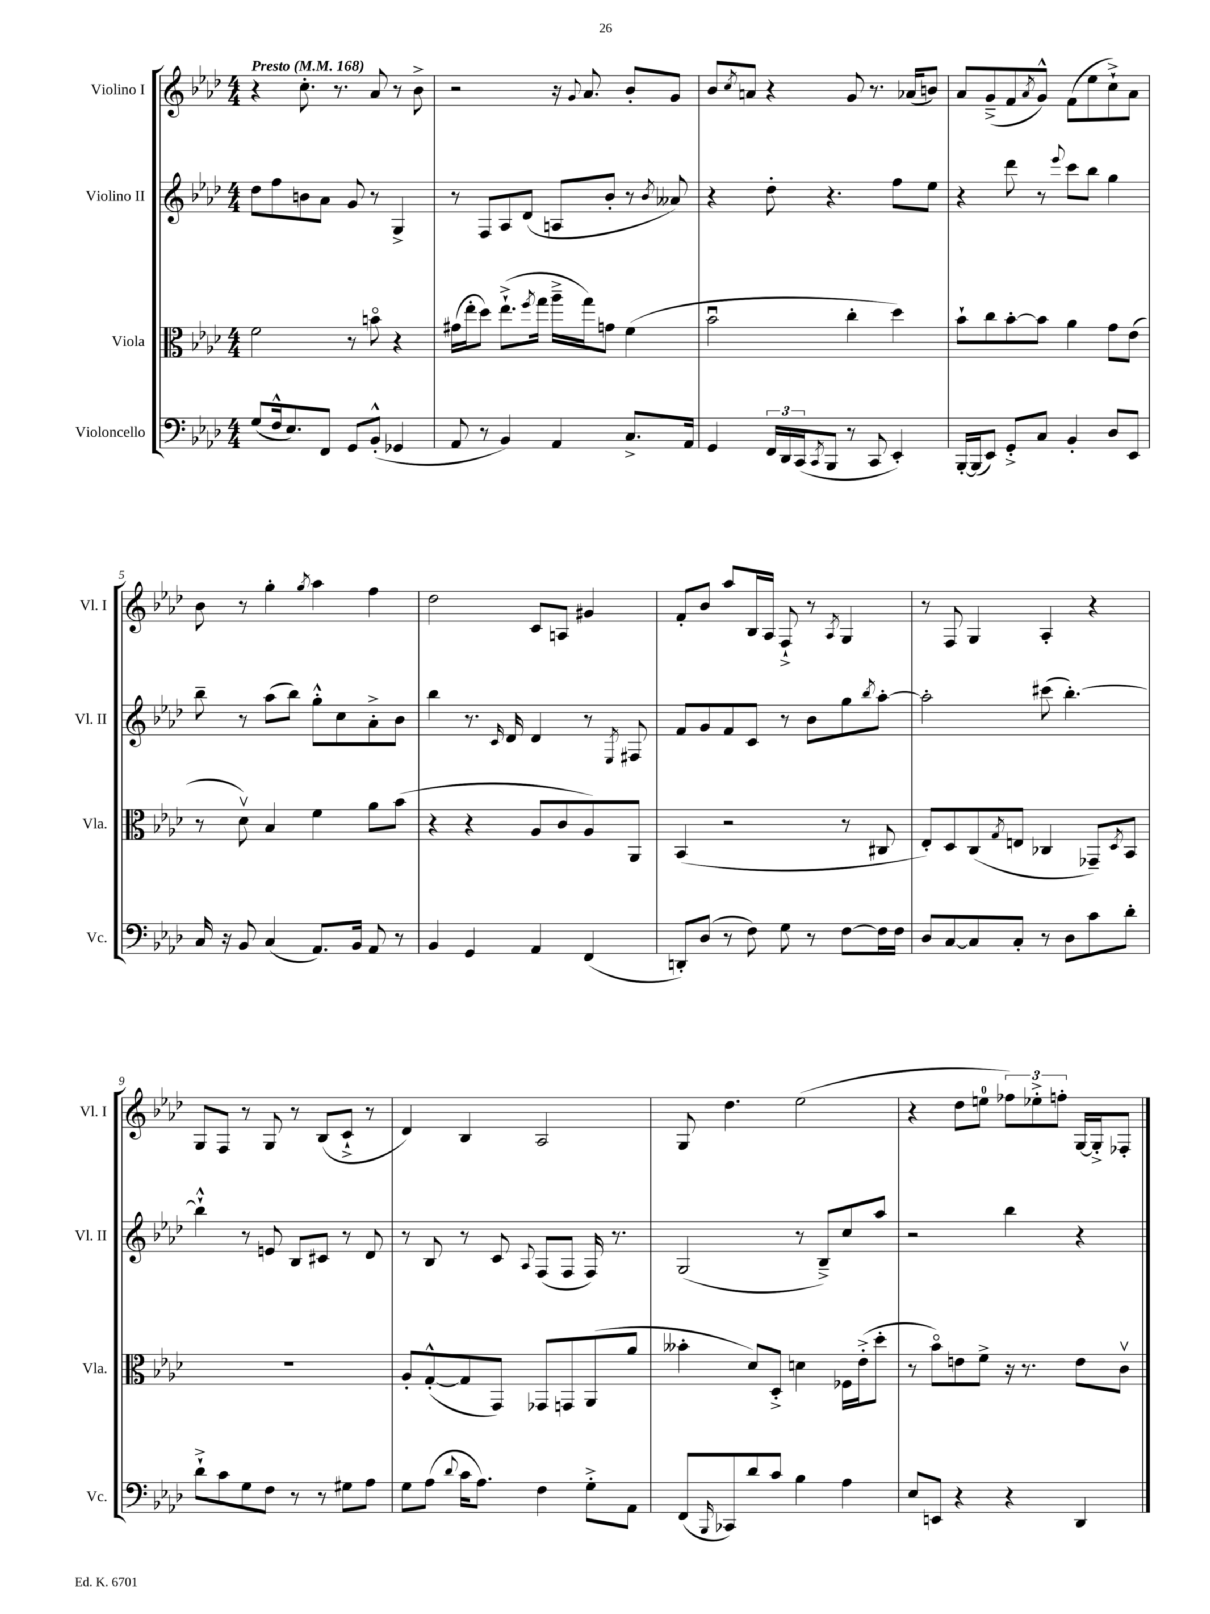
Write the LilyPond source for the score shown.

<<
\new StaffGroup <<
\new Staff = "s0" \with { instrumentName = "Violino I" shortInstrumentName = "Vl. I" } {
    \clef treble \key aes \major \numericTimeSignature \time 4/4 \tempo "Presto" 4 = 168
    r4 c''8.-. r8. aes'8 r8 bes'8-> |
    r2 r16 \appoggiatura { g'8 } aes'8. bes'8-. g'8 |
    bes'8 \acciaccatura { c''8 } a'8 r4 g'8 r8. aes'16( b'8) |
    aes'8 g'8--->( f'8 \acciaccatura { aes'8 } g'8-^) f'8( ees''8 c''8-!->) aes'8 |
    bes'8 r8 g''4-. \acciaccatura { g''8 } aes''4 f''4 |
    des''2 c'8 a8 gis'4 |
    f'8-. bes'8 aes''8 bes16 aes16 f8-!-> r8 \acciaccatura { aes8 } g4 |
    r8 f8 g4 aes4-. r4 |
    g8 f8 r8 g8 r8 bes8( c'8-!-> r8 |
    des'4) bes4 aes2 |
    g8 des''4. ees''2( |
    r4 des''8 e''8-0 \tuplet 3/2 { fes''8) ees''8-.-> f''8-. } g16~ g16-.-> fes8-. \bar "|." |
}
\new Staff = "s1" \with { instrumentName = "Violino II" shortInstrumentName = "Vl. II" } {
    \clef treble \key aes \major \numericTimeSignature \time 4/4
    des''8 f''8 b'8 aes'8 g'8 r8 g4-> |
    r8 f8 aes8 des'8( a8 bes'8-. r8 \acciaccatura { bes'8 } aeses'8) |
    r4 des''8-. r4. f''8 ees''8 |
    r4 des'''8 r8 \appoggiatura { ees'''8 } c'''8 bes''8 g''4 |
    bes''8-- r8 aes''8( bes''8) g''8-.-^ c''8 aes'8-.-> bes'8 |
    bes''4 r8. \grace { c'16 } des'16 des'4 r8 \acciaccatura { ees8 } fis8 |
    f'8 g'8 f'8 c'8 r8 bes'8 g''8 \acciaccatura { bes''8 } aes''8~-. |
    aes''2-. cis'''8( bes''4.~-.) |
    bes''4-!-^ r8 e'8 bes8 cis'8 r8 des'8 |
    r8 bes8 r8 c'8 \appoggiatura { aes8 } f8( f8 f16) r8. |
    g2( r8 bes8--->) c''8 aes''8 |
    r2 bes''4 r4 \bar "|." |
}
\new Staff = "s2" \with { instrumentName = "Viola" shortInstrumentName = "Vla." } {
    \clef alto \key aes \major \numericTimeSignature \time 4/4
    f'2 r8 b'8\flageolet r4 |
    gis'16( ees''16-. des''8) ees''8.-!->( \acciaccatura { f''8 } g''16 aes''16---> g''16) g'8 f'4( |
    bes'2\downbow c''4-. des''4) |
    bes'8-! c''8 bes'8~-. bes'8 aes'4 g'8 ees'8( |
    r8 des'8\upbow) bes4 f'4 aes'8 bes'8( |
    r4 r4 aes8 c'8 aes8) aes,8 |
    bes,4( r2 r8 cis8 |
    ees8-.) des8 c8( \acciaccatura { g8 } e8 ces4 ges,8--) \acciaccatura { des8 } bes,8 |
    R1 |
    aes8-. g8~-.-^( g8 g,8) ges,8 g,8 aes,8( aes'8 |
    beses'4-. des'8) des8-.-> d'4 fes16 ees'16-.->( des''8-. |
    r8 bes'8\flageolet) e'8 f'8-> r16 r8. e'8 c'8\upbow \bar "|." |
}
\new Staff = "s3" \with { instrumentName = "Violoncello" shortInstrumentName = "Vc." } {
    \clef bass \key aes \major \numericTimeSignature \time 4/4
    g8( f16-^ ees8.) f,8 g,8 bes,8-.-^( ges,4 |
    aes,8 r8 bes,4) aes,4 c8.-> aes,16 |
    g,4 \tuplet 3/2 { f,16 des,16 c,16( } \acciaccatura { c,8 } bes,,8 r8 c,8 ees,4-.) |
    bes,,16~-. bes,,16( ees,8) g,8-.-> c8 bes,4-. des8 ees,8 |
    c16 r16 bes,8 c4( aes,8.) bes,16 aes,8 r8 |
    bes,4 g,4 aes,4 f,4( |
    d,8-.) des8( r8 f8) g8 r8 f8~ f16 f16 |
    des8 c8~ c8 c8-. r8 des8 c'8 des'8-. |
    des'8-!-> c'8 g8 f8 r8 r8 gis8 aes8 |
    g8 aes8( \appoggiatura { des'8 } c'16 aes8.) f4 g8-.-> aes,8 |
    f,8( \grace { bes,,16 } ces,8) des'8 c'8 bes4 aes4 |
    ees8 e,8 r4 r4 des,4 \bar "|." |
}
>>
>>
